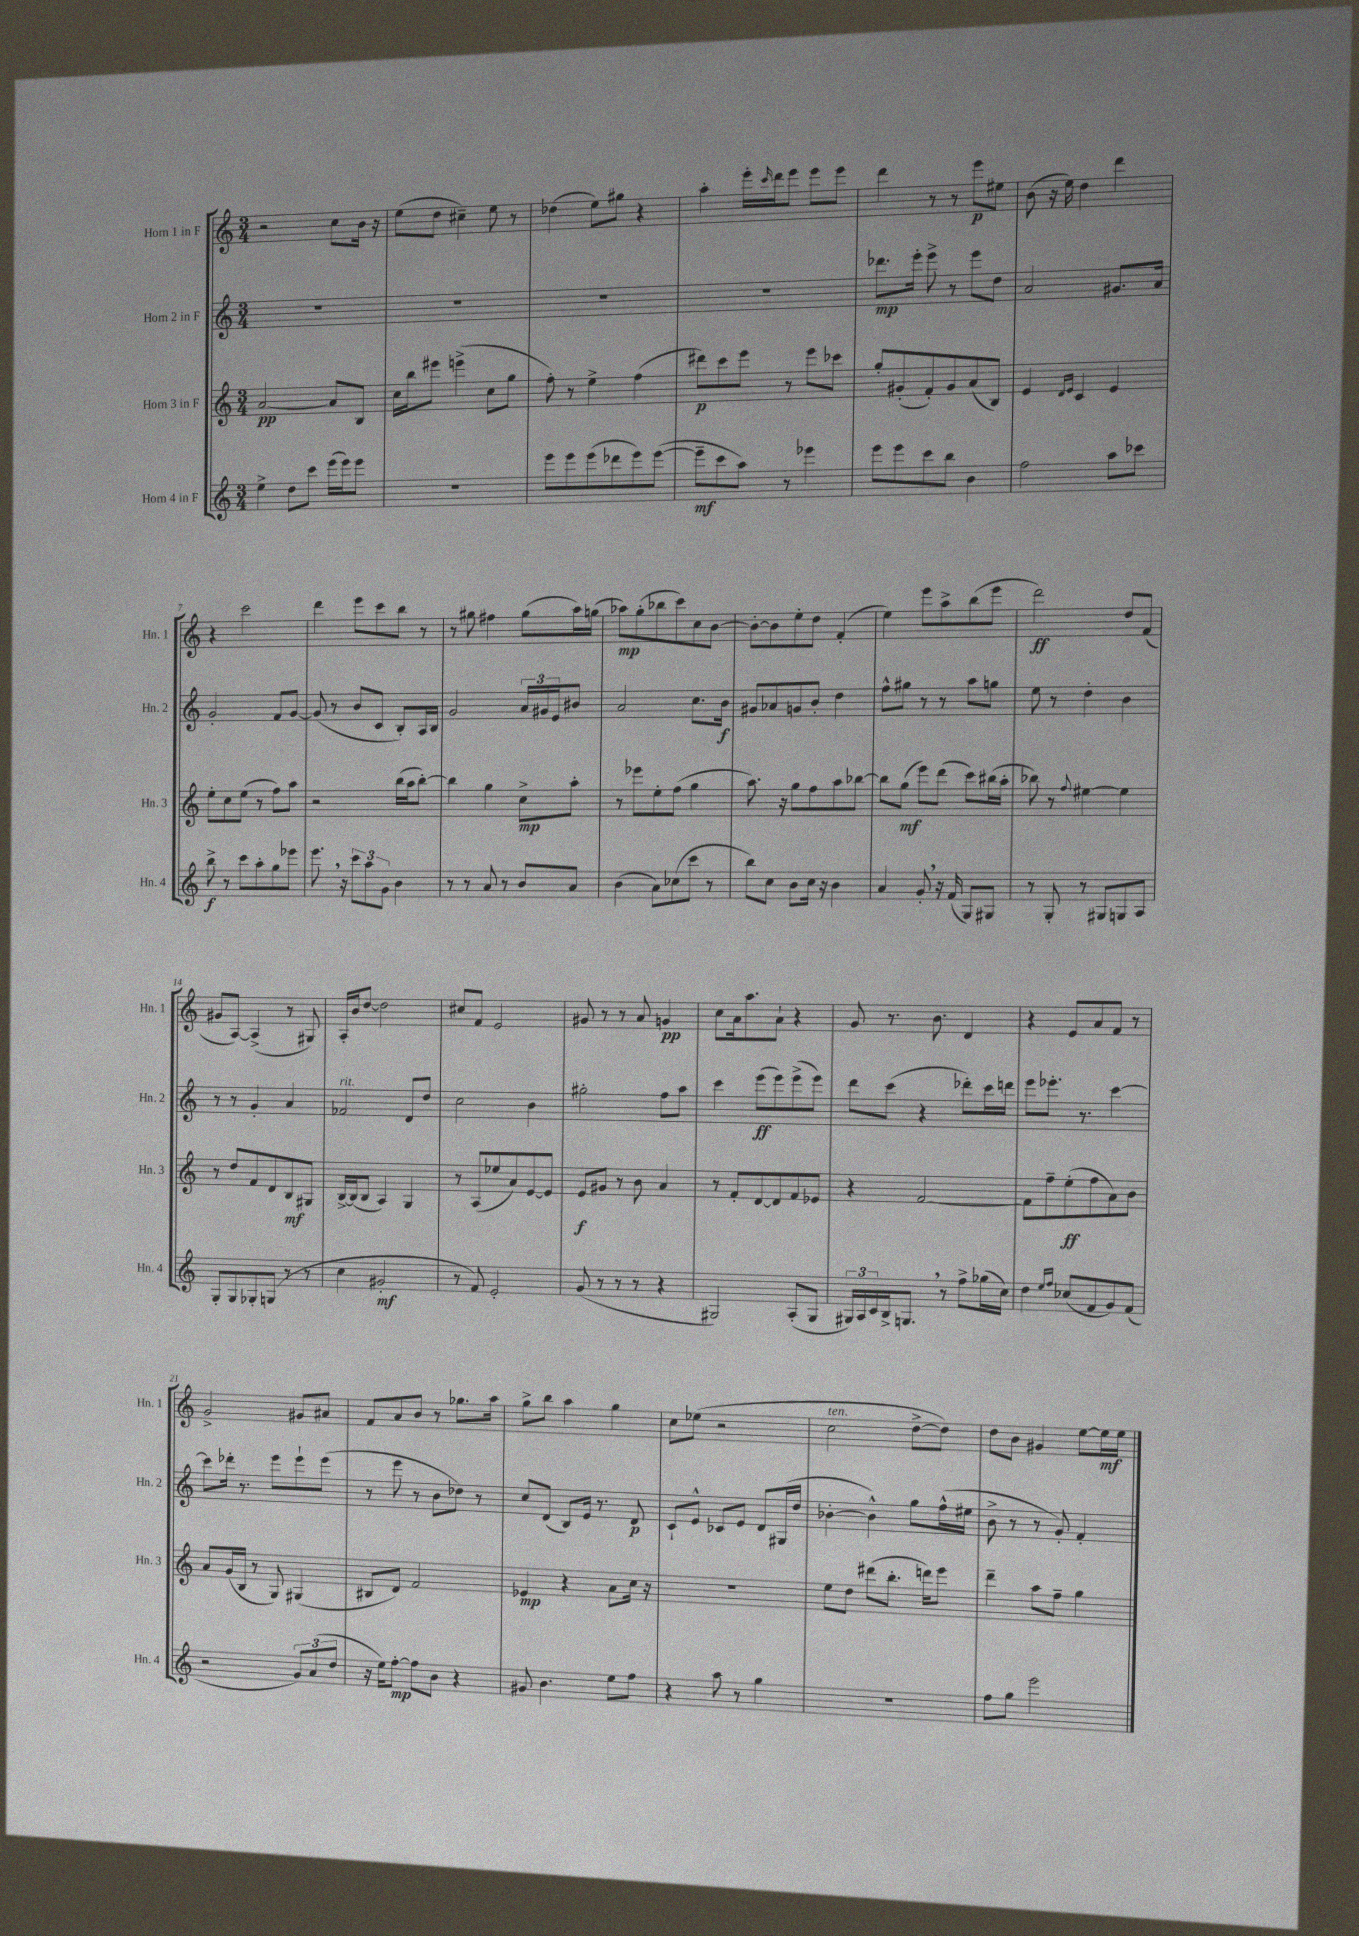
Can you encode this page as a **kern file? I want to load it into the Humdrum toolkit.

**kern	**kern	**kern	**kern
*staff4	*staff3	*staff2	*staff1
*clefG2	*clefG2	*clefG2	*clefG2
*k[]	*k[]	*k[]	*k[]
*M3/4	*M3/4	*M3/4	*M3/4
4ee^\	[2a/	2.r	2r
8dd\L	.	.	.
8ccc\J	.	.	.
(16eee\LL	8a/]L	.	8cc\L
16eee\J)	.	.	.
8eee\J	8B/J	.	16b\Jk
.	.	.	16r
=	=	=	=
2.r	16cc\LL	2.r	(8ee\L
.	16bb\J	.	.
.	8eee#\J	.	8dd\J
.	(4eee^\	.	4cc#~\)
.	8cc\L	.	8ee\
.	8gg\J	.	8r
=	=	=	=
8eee\L	8ff'\)	2.r	(4dd-\
8eee\	8r	.	.
(8eee\	4ee^\	.	8ee\L)
8ddd-\	.	.	8gg#\J
8eee\)	(4ff\	.	4r
([8eee\J	.	.	.
=	=	=	=
8eee~\]L	8ddd#\L)	2.r	4aa'\
8ccc\	8ccc\	.	.
8aa\J)	8eee\J	.	16eee'\LL
.	.	.	16qqccc/
.	.	.	16ddd\J
8r	8r	.	8eee\J
4eee-\	8eee\L	.	8eee\L
.	8ccc-\J	.	8eee\J
=	=	=	=
8eee\L	8gg'/L	8.ddd-\L	4ddd\
8eee\	(8g#'/	.	.
.	.	16eee'\Jk	.
8ccc\	8f'/)	8eee^\	8r
8bb\J	8g#/	8r	8r
4b\	(8a/	8eee\L	8eee\L
.	8B/J)	8dd\J	8ee#\J
=	=	=	=
2ff\	4e/	2a/	(8b\
.	.	.	16r
.	.	.	16ee\)
.	16qqd/LL	.	.
.	16qqe/JJ	.	.
.	4c/	.	4dd\
8aa\L	4e/	8.g#/L	4ddd\
8ccc-\J	.	.	.
.	.	16a/Jk	.
=	=	=	=
8bb^\	8ee'\L	2g'/	4r
8r	8cc\	.	.
8ccc\L	(8ee\J	.	2ccc\
8aa'\	8r	.	.
8gg\	8ff\L)	8f/L	.
8eee-\J	8aa\J	[8g/J	.
=	=	=	=
8.eee\	2r	(8g/]	4ddd\
.	.	8r	.
16r	.	.	.
12ccc\L	.	8b/L	8eee\L
12aa\	.	.	.
.	.	8c/J	8ccc\
12g\J	.	.	.
4b\	(16bb\LL	8B'/L)	8bb\J
.	16aa\J	.	.
.	[8bb'\J)	16A/L	8r
.	.	16B/JJ	.
=	=	=	=
8r	4bb\]	2g/	8r
8r	.	.	8gg#\
8a/	4gg\	.	4ff#\
8r	.	.	.
8b/L	8cc^\L	24a/LL	(8gg#\L
.	.	24g#/	.
.	.	24e/J	.
8a/J	8aa'\J	8b#/J	16aa\L)
.	.	.	(16gg\JJ
=	=	=	=
(4b\	8r	2a/	8aa-\L)
.	8eee-\L	.	(8gg'\
8a\L)	8ee'\	.	8bb-\
(8cc-\	(8ff\J	.	8ccc\)
8ccc\J	4gg\	8.cc\L	8cc\
8r	.	.	[8b\J
.	.	16b\Jk	.
=	=	=	=
8bb\L)	8.aa\)	8g#/L	8b'\_L
8cc\J	.	8a-/	8b\]
.	16r	.	.
8b\L	8gg\L	8g/	8ee'\
16cc\Jk	8ff\	8b'/J	8dd\J
16r	.	.	.
4b\	8aa\	4dd\	(4f'/
.	[8bb-\J	.	.
=	=	=	=
4a/	8bb-\]L	8ff^^\L	4ee\)
.	(8gg\J	8gg#\J	.
8g'/	8eee\L)	8r	8eee\L
16r	(8ddd\J	8r	8aa^\
(16f/	.	.	.
8G/L)	8ccc\L)	8aa\L	(8bb\
8G#/J	(16bb#\L	8gg\J	8eee\J
.	16aa'\JJ	.	.
=	=	=	=
8r	8bb-\)	8ee\	2ddd\)
8G'/	8r	8r	.
.	8qqff/	.	.
8r	[4ee#\	4dd'\	.
8G#/L	.	.	.
8G/	4ee#\]	4b\	8dd/L
8A/J	.	.	(8f/J
=	=	=	=
8G'/L	8r	8r	8g#/L
8G/	8dd/L	8r	[8A/J)
8G-'/	8f/	4g'/	(4A^/]
(8G/J	8d/	.	.
8r	8B/	4a/	8r
8r	8G#/J	.	8G#/)
=	=	=	=
4cc\	[16B^/LL	2f-/	16A'/LL
.	(16B/]J	.	16b/J
.	8B/J	.	[8dd/J
2g#'/	4A/)	.	2dd\]
.	4G/	8d/L	.
.	.	8dd/J	.
=	=	=	=
8r	8r	2cc\	8cc#/L
8f/)	(8A/L	.	8f/J
2e'/	8ee-/	.	2e/
.	8a/)	.	.
.	[8e/	4b\	.
.	8e/]J	.	.
=	=	=	=
(8g/	8e/L	2gg#'\	8g#/
8r	8g#/J	.	8r
8r	8r	.	8r
8r	8b\	.	8a/
4r	4a/	8ff\L	4g/
.	.	8aa\J	.
=	=	=	=
2G#/)	8r	4ccc\	8cc\L
.	8f'/L	.	16a\k
.	.	.	8.aa\
.	[8d/	(8eee\L	.
.	8d/]	8eee\)	8a`\J
(8A'/L	8f/	(8eee^\	4r
8G#/J	8e-/J	8eee\J)	.
=	=	=	=
24G#/LL)	4r	8ddd\L	8g/
24A/	.	.	.
24c/	.	.	.
16B^/J	.	(8ccc\J	8.r
8.G/J	.	.	.
.	[2f/	4r	.
.	.	.	8.b\
8r	.	.	.
8ff^\L	.	8ddd-'\L)	4d/
(16gg-\L	.	16ccc\L	.
16cc\JJ)	.	16ddd\JJ	.
=	=	=	=
4dd\	8f\]L	8eee\L	4r
.	8ff~\	8.eee-'\J	.
16qqee/LL	.	.	.
16qqff/JJ	.	.	.
(8cc-/L	(8ee'\	.	8e/L
.	.	8.r	.
8f/	8ff\	.	8a/
8g/)	8a\)	[4ccc\	8f/J
(8f/J	8b\J	.	8r
=	=	=	=
2r	8a/L	8ccc\]L	2g^/
.	(16g/L	16ddd-'\Jk	.
.	16B/JJ	8.r	.
.	8r	.	.
.	8G/)	8eee\L	.
12g/L)	(4G#/	8eee`\	8g#/L
(12a/	.	.	.
.	.	(8eee\J	8a#/J
12dd/J	.	.	.
=	=	=	=
16r	8B#/L	8r	8f/L
16ee\LK)	.	.	.
[8ff'\J	8d/J)	8eee\	8a/
8ff\]L	2f/	8r	8b/J
8b\J	.	8b\L	8r
4r	.	8dd-\J)	8.gg-\L
.	.	8r	.
.	.	.	16aa\Jk
=	=	=	=
8g#/	4e-/	8cc/L	8gg^\L
4.b\	.	(8d/J	8bb\J
.	4r	8B/L)	4aa\
.	.	16e/Jk	.
.	.	8.r	.
8ee\L	8a\L	.	4gg\
8ff\J	16cc\Jk	8d/	.
.	16r	.	.
=	=	=	=
4r	2.r	8c`/L	8cc\L
.	.	8e^^/J	(8ee-\J
8aa\	.	8c-/L	2r
8r	.	8e/J	.
4gg\	.	8d/L	.
.	.	(16G#/L	.
.	.	16dd/JJ	.
=	=	=	=
2.r	8ee\L	[4b-'\	2cc\
.	8dd\J	.	.
.	(8ddd#\L	4b-^^\])	.
.	8.bb'\J	.	.
.	.	8gg\L	[8dd^\L
.	16ddd\LK)	.	.
.	8eee\J	(16ff^^\L	8dd\]J)
.	.	16ee#\JJ	.
=	=	=	=
8ff\L	4ddd~\	8b^\	8dd\L
8gg\J	.	8r	8b\J
2eee\	8aa\L	8r	4g#/
.	8ff~\J	8g'/)	.
.	4gg\	4f'/	[8ee\L
.	.	.	16ee\]L
.	.	.	16ee\JJ
==	==	==	==
*-	*-	*-	*-
